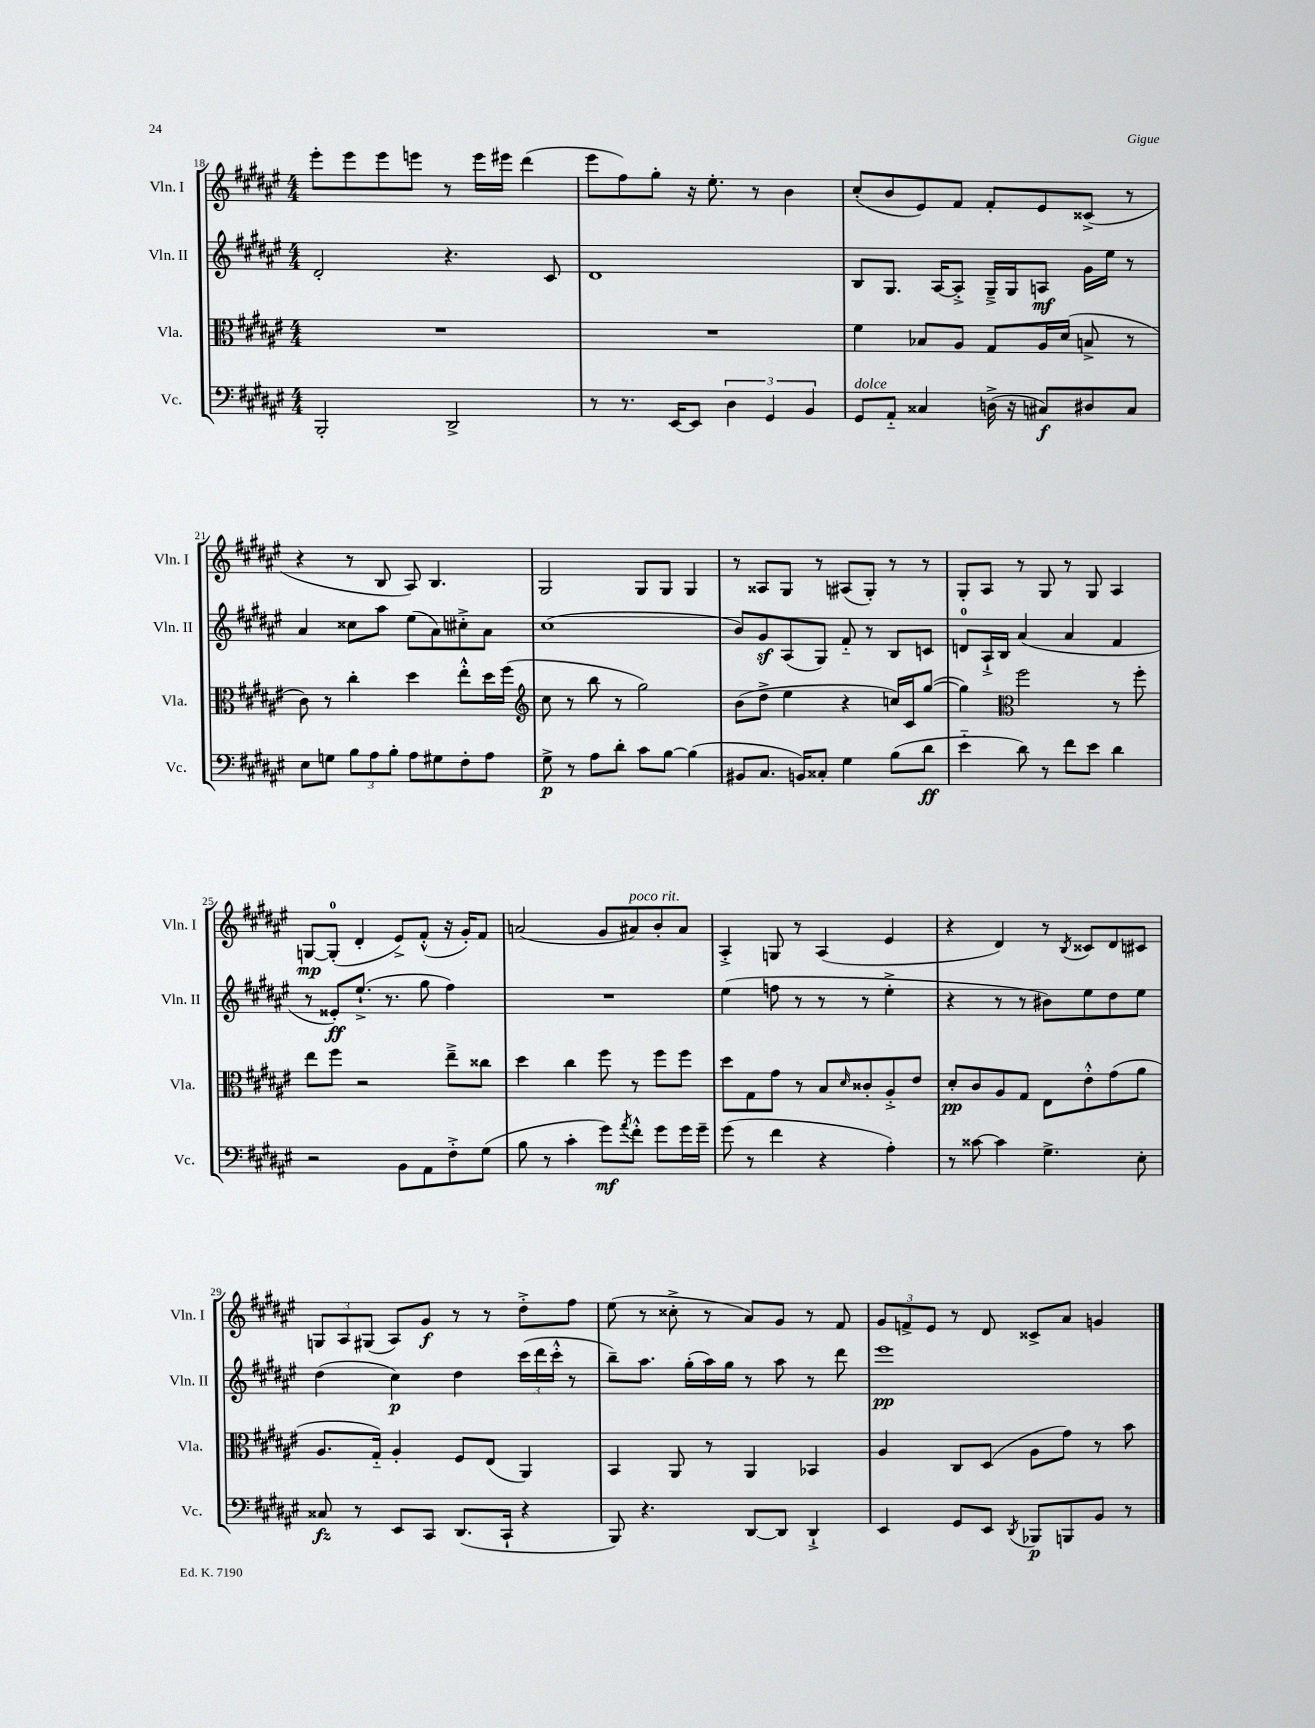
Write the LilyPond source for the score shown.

<<
\new StaffGroup <<
\new Staff = "s0" \with { instrumentName = "Vln. I" shortInstrumentName = "Vln. I" } {
    \clef treble \key fis \major \numericTimeSignature \time 4/4
    eis'''8-. eis'''8 eis'''8 e'''8 r8 e'''16 eis'''16 dis'''4( |
    eis'''8 fis''8) gis''8-. r16 eis''8.-. r8 b'4 |
    cis''8-.( b'8 eis'8) fis'8 fis'8-. eis'8 cisis'8->( r8 |
    r4 r8 b8 ais8) b4. |
    gis2 gis8 gis8 gis4 |
    r8 aisis8 gis8 r8 ais8( gis8-.) r8 r8 |
    gis8-. ais8 r8 gis8 r8 gis8 ais4 |
    g8~\mp g8-0-.( dis'4-. eis'8->) fis'8-.-^( r16 gis'16-.) fis'8 |
    a'2( gis'8 ais'8^\markup { \italic "poco rit." }) b'8-. ais'8 |
    ais4-.-> g8 r8 ais4( eis'4 |
    r4 dis'4) r8 \acciaccatura { b8 } cisis'8 dis'8 cis'8 |
    \tuplet 3/2 { g8 ais8 gis8( } ais8) gis'8\f r8 r8 dis''8-.-> fis''8 |
    eis''8( r8 cisis''8-.-> r8 ais'8) gis'8 r8 fis'8 |
    \tuplet 3/2 { gis'8 f'8-> eis'8 } r8 dis'8 cisis'8-> ais'8 g'4 \bar "|." |
}
\new Staff = "s1" \with { instrumentName = "Vln. II" shortInstrumentName = "Vln. II" } {
    \clef treble \key fis \major \numericTimeSignature \time 4/4
    dis'2-. r4. cis'8 |
    dis'1 |
    b8 gis8. ais16~ ais8-.-> gis16---> gis16 a8\mf gis'16 eis''16 r8 |
    ais'4 cisis''8 ais''8 eis''8( ais'8) cis''8-.-> ais'8 |
    cis''1( |
    b'8) gis'8\sf ais8( gis8) fis'8-_ r8 b8 c'8 |
    d'8-0 ais16-!-> b16 ais'4( ais'4 fis'4 |
    r8 eisis'8-.\ff) eis''8.-!->( r8. gis''8 fis''4) |
    R1 |
    eis''4( f''8 r8 r8 r8 eis''4-.-> |
    r4 r8 r8 bis'8) eis''8 dis''8 eis''8 |
    dis''4( cis''4\p) dis''4 \tuplet 3/2 { cis'''16( dis'''16 cis'''16-.-^ } r8 |
    b''8--) ais''8. gis''16-.( ais''16) gis''16 r8 ais''8 r8 dis'''8 |
    eis'''1\pp \bar "|." |
}
\new Staff = "s2" \with { instrumentName = "Vla." shortInstrumentName = "Vla." } {
    \clef alto \key fis \major \numericTimeSignature \time 4/4
    R1 |
    R1 |
    fis'4 bes8 ais8 gis8 ais16 dis'16( b8-> r8 |
    cis'8) r8 cis''4-. dis''4 eis''8-.-^ dis''16 fis''16( |
    \clef treble cis''8 r8 b''8 r8 gis''2) |
    b'8( dis''8-> eis''4 r4 c''16) cis'16 gis''8~( |
    gis''4) \clef alto fis''2 r8 fis''8-. |
    eis''8 fis''8 r2 eis''8---> cisis''8 |
    dis''4 cis''4 fis''8 r8 fis''8 fis''8 |
    dis''8 gis8 gis'8 r8 b8 \grace { dis'16 } cisis'8-. ais8-.-> eis'8 |
    dis'8-.\pp cis'8 ais8 gis8 eis8 eis'8-.-^ gis'8( ais'8 |
    ais8. gis16-_) ais4-. fis8 eis8( ais,4) |
    b,4 ais,8 r8 ais,4 bes,4 |
    ais4 cis8 dis8( ais8 gis'8) r8 b'8 \bar "|." |
}
\new Staff = "s3" \with { instrumentName = "Vc." shortInstrumentName = "Vc." } {
    \clef bass \key fis \major \numericTimeSignature \time 4/4
    b,,2-. dis,2-> |
    r8 r8. eis,16~ eis,8 \tuplet 3/2 { dis4 gis,4 b,4 } |
    gis,8^\markup { \italic "dolce" } ais,8-_ cisis4 d16->( r16 cis8\f) dis8 cis8 |
    eis8 g8 \tuplet 3/2 { b8 ais8 b8-. } ais8 gis8 fis8-. ais8 |
    gis8->\p r8 ais8 dis'8-. cis'8 b8~ b4( |
    bis,8 cis8. b,16) cisis8-. gis4 b8( dis'8\ff |
    eis'4-_ dis'8) r8 fis'8 eis'8 dis'4 |
    r2 b,8 ais,8 fis8-.-> gis8( |
    b8 r8 cis'4-. gis'8\mf) \acciaccatura { ais'8 } fis'8-.-^ gis'8 gis'16 gis'16-- |
    gis'8( r8 fis'4 r4 ais4-.) |
    r8 cisis'8~ cisis'4 gis4.-> eis8-. |
    cisis8\fz r8 eis,8 cis,8 dis,8.( cis,16-! r4 |
    b,,8) r4. dis,8~ dis,8 dis,4-!-> |
    eis,4 gis,8 eis,8 \acciaccatura { dis,8 } bes,,8\p b,,8 b,8 r8 \bar "|." |
}
>>
>>
\layout { \context { \Score currentBarNumber = #18 } }
